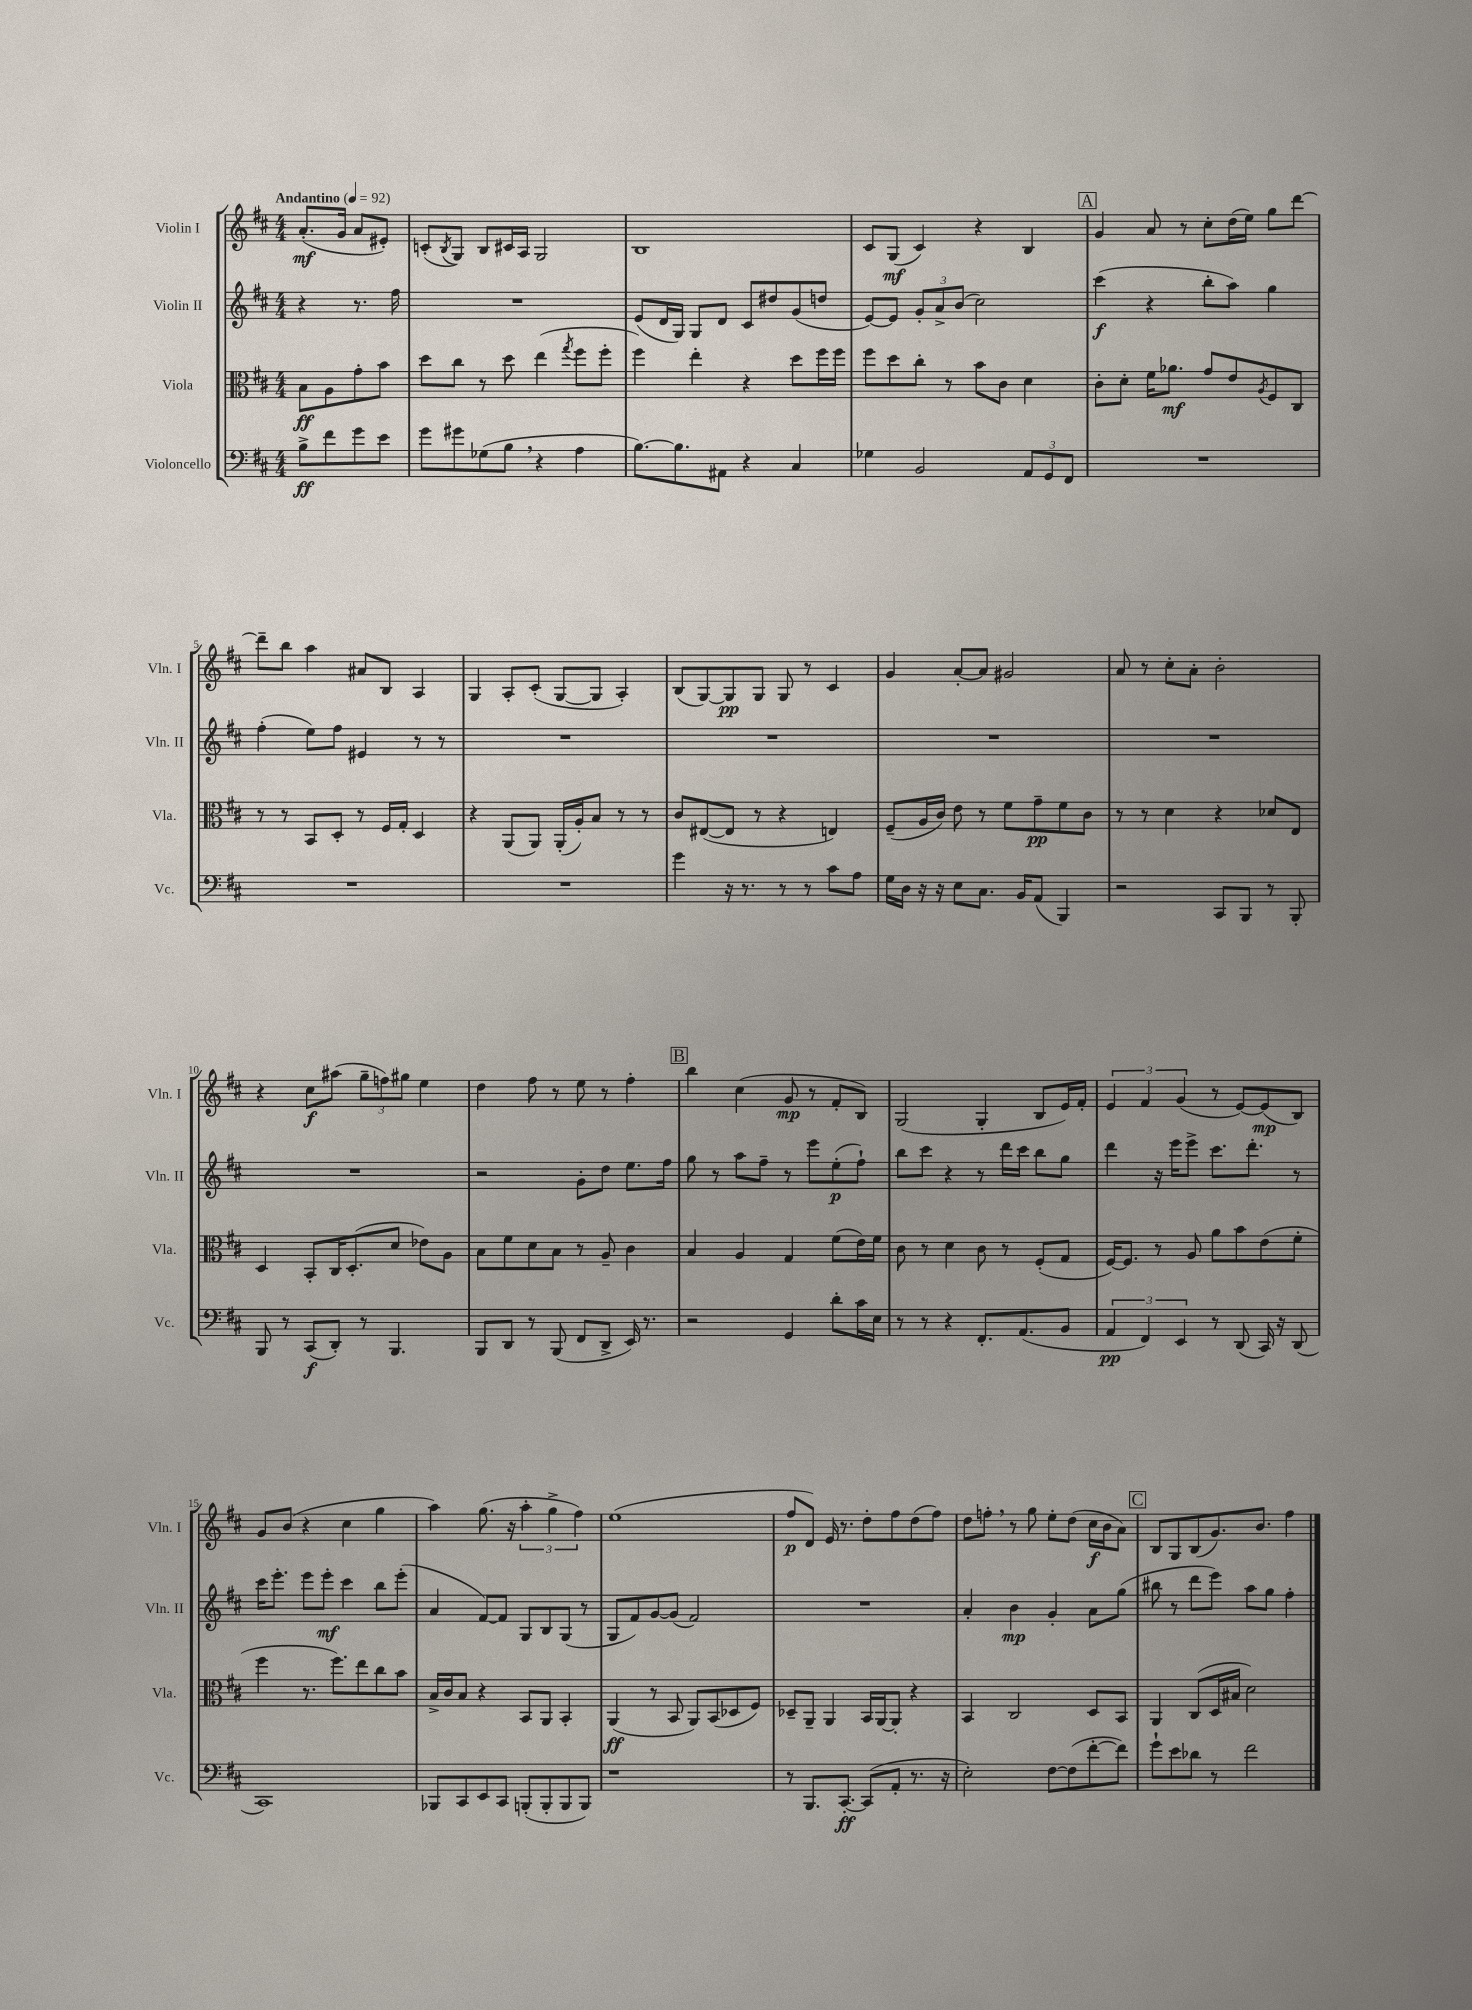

**kern	**dynam	**kern	**dynam	**kern	**dynam	**kern	**dynam
*part4	*part4	*part3	*part3	*part2	*part2	*part1	*part1
*staff4	*staff4	*staff3	*staff3	*staff2	*staff2	*staff1	*staff1
*I"Violoncello	*	*I"Viola	*	*I"Violin II	*	*I"Violin I	*
*I'Vc.	*	*I'Vla.	*	*I'Vln. II	*	*I'Vln. I	*
*clefF4	*	*clefC3	*	*clefG2	*	*clefG2	*
*k[f#c#]	*	*k[f#c#]	*	*k[f#c#]	*	*k[f#c#]	*
*M4/4	*	*M4/4	*	*M4/4	*	*M4/4	*
*MM92	*	*MM92	*	*MM92	*	*MM92	*
=	=	=	=	=	=	=	=
!	!	!	!	!	!	!LO:TX:a:B:t=Andantino	!
8B^\L	ff	8B\L	ff	4r	.	(8.a'/L	mf
8f#\	.	8A\	.	.	.	.	.
.	.	.	.	.	.	16g/Jk	.
8g\	.	8g'\	.	8.r	.	8a/L	.
8e\J	.	8b\J	.	.	.	8e#X'/J)	.
.	.	.	.	16ff#\	.	.	.
=1	=1	=1	=1	=1	=1	=1	=1
8g\L	.	8dd\L	.	1r	.	(8cn'/L	.
.	.	.	.	.	.	8qB/	.
8g#X\	.	8cc#\J	.	.	.	8G/J)	.
(8G-X\	.	8r	.	.	.	8B/L	.
8B,\J	.	8dd\	.	.	.	16c#X/L	.
.	.	.	.	.	.	16A/JJ	.
4r	.	(4ee\	.	.	.	2G/	.
.	.	8qgg/	.	.	.	.	.
4A\	.	8ff#\L	.	.	.	.	.
.	.	8ff#'\J	.	.	.	.	.
=2	=2	=2	=2	=2	=2	=2	=2
[8.B\L)	.	4ff#\)	.	(8e/L	.	1B	.
.	.	.	.	16d/L	.	.	.
8.B\]	.	.	.	16G/JJ)	.	.	.
.	.	4ee'\	.	8G/L	.	.	.
8AA#X\J	.	.	.	8d/J	.	.	.
4r	.	4r	.	8c#/L	.	.	.
.	.	.	.	8dd#X/	.	.	.
4C#/	.	8dd\L	.	(8g/	.	.	.
.	.	16ff#\L	.	8ddn/J	.	.	.
.	.	16ff#\JJ	.	.	.	.	.
=3	=3	=3	=3	=3	=3	=3	=3
4G-X\	.	8ff#\L	.	[8e/L)	.	8c#/L	.
.	.	8dd\	.	8e/J]	.	(8G/J	mf
2BB/	.	8cc#'\J	.	12g'/L	.	4c#/)	.
.	.	.	.	12a^/	.	.	.
.	.	8r	.	.	.	.	.
.	.	.	.	(12b/J	.	.	.
.	.	8b\L	.	2cc#\)	.	4r	.
.	.	8c#\J	.	.	.	.	.
12AA/L	.	4d\	.	.	.	4B/	.
12GG/	.	.	.	.	.	.	.
12FF#/J	.	.	.	.	.	.	.
!!LO:REH:place=s1:t=A
=4	=4	=4	=4	=4	=4	=4	=4
1r	.	8c#'\L	.	(4ccc#\	f	4g/	.
.	.	8d'\J	.	.	.	.	.
.	.	16f#\KL	.	4r	.	8a/	.
.	.	8.a-X\J	mf	.	.	.	.
.	.	.	.	.	.	8r	.
.	.	8g/L	.	8bb'\L	.	8cc#'\L	.
.	.	8e/	.	8aa\J)	.	(16dd\L	.
.	.	.	.	.	.	16ee\JJ)	.
.	.	8qA/	.	.	.	.	.
.	.	8F#/	.	4gg\	.	8gg\L	.
.	.	8C#/J	.	.	.	[8ddd\J	.
!!LO:LB:g=z
=5	=5	=5	=5	=5	=5	=5	=5
1r	.	8r	.	(4ff#'\	.	8ddd~\L]	.
.	.	8r	.	.	.	8bb\J	.
.	.	8BB/L	.	8ee\L)	.	4aa\	.
.	.	8D'/J	.	8ff#\J	.	.	.
.	.	8r	.	4e#X/	.	8a#X/L	.
.	.	16F#/LL	.	.	.	8B/J	.
.	.	16G'/JJ	.	.	.	.	.
.	.	4D/	.	8r	.	4A/	.
.	.	.	.	8r	.	.	.
=6	=6	=6	=6	=6	=6	=6	=6
1r	.	4r	.	1r	.	4G/	.
.	.	(8AA/L	.	.	.	8A'/L	.
.	.	8AA/J)	.	.	.	(8c#'/J	.
.	.	(16AA'/LL	.	.	.	[8G/L	.
.	.	16A'/J)	.	.	.	.	.
.	.	8B/J	.	.	.	8G/J]	.
.	.	8r	.	.	.	4A'/)	.
.	.	8r	.	.	.	.	.
=7	=7	=7	=7	=7	=7	=7	=7
4g\	.	8c#/L	.	1r	.	(8B/L	.
.	.	([8E#X/	.	.	.	[8G/)	.
16r	.	8E#/J]	.	.	.	8G/]	pp
8.r	.	.	.	.	.	.	.
.	.	8r	.	.	.	8G/J	.
8r	.	4r	.	.	.	8G/	.
8r	.	.	.	.	.	8r	.
8c#\L	.	4En/)	.	.	.	4c#/	.
8A\J	.	.	.	.	.	.	.
=8	=8	=8	=8	=8	=8	=8	=8
16G\LL	.	(8F#~/L	.	1r	.	4g/	.
16D\JJ	.	.	.	.	.	.	.
16r	.	16A/L	.	.	.	.	.
16r	.	16c#/JJ)	.	.	.	.	.
8E\L	.	8e\	.	.	.	[8a'/L	.
8.C#\J	.	8r	.	.	.	8a/J]	.
.	.	8f#\L	.	.	.	2g#X/	.
16BB/KL	.	.	.	.	.	.	.
(8AA/J	.	8g~\	pp	.	.	.	.
4BBB/)	.	8f#\	.	.	.	.	.
.	.	8c#\J	.	.	.	.	.
=9	=9	=9	=9	=9	=9	=9	=9
2r	.	8r	.	1r	.	8a/	.
.	.	8r	.	.	.	8r	.
.	.	4d\	.	.	.	8cc#'\L	.
.	.	.	.	.	.	8a'\J	.
8CC#/L	.	4r	.	.	.	2b'\	.
8BBB/J	.	.	.	.	.	.	.
8r	.	8d-X/L	.	.	.	.	.
8BBB'/	.	8E/J	.	.	.	.	.
!!LO:LB:g=z
=10	=10	=10	=10	=10	=10	=10	=10
8BBB/	.	4D/	.	1r	.	4r	.
8r	.	.	.	.	.	.	.
(8CC#/L	f	8BB'/L	.	.	.	8cc#\L	f
8DD'/J)	.	16C#/K	.	.	.	(8aa#X\J	.
.	.	(8.D'/	.	.	.	.	.
8r	.	.	.	.	.	12gg~\L	.
.	.	.	.	.	.	12ffn\)	.
4.BBB/	.	8d/J	.	.	.	.	.
.	.	.	.	.	.	12gg#X\J	.
.	.	8e-X\L)	.	.	.	4ee\	.
.	.	8A\J	.	.	.	.	.
=11	=11	=11	=11	=11	=11	=11	=11
8BBB/L	.	8B\L	.	2r	.	4dd\	.
8DD/J	.	8f#\	.	.	.	.	.
8r	.	8d\	.	.	.	8ff#\	.
(8BBB/	.	8B\J	.	.	.	8r	.
8FF#/L	.	8r	.	8g'\L	.	8ee\	.
8DD^/J	.	8A~/	.	8dd\J	.	8r	.
16EE/)	.	4c#\	.	8.ee\L	.	4ff#'\	.
8.r	.	.	.	.	.	.	.
.	.	.	.	16ff#\Jk	.	.	.
!!LO:REH:place=s1:t=B
=12	=12	=12	=12	=12	=12	=12	=12
2r	.	4B/	.	8gg\	.	4bb\	.
.	.	.	.	8r	.	.	.
.	.	4A/	.	8aa\L	.	(4cc#\	.
.	.	.	.	8ff#~\J	.	.	.
4GG/	.	4G/	.	8r	.	8g/	mp
.	.	.	.	8eee\L	.	8r	.
8d'\L	.	(8f#\L	.	(8ee'\	p	8f#'/L	.
16c#\L	.	16e\L)	.	8ff#`\J)	.	8B/J)	.
16E\JJ	.	16f#\JJ	.	.	.	.	.
=13	=13	=13	=13	=13	=13	=13	=13
8r	.	8c#\	.	8bb\L	.	(2G/	.
8r	.	8r	.	8ccc#\J	.	.	.
4r	.	4d\	.	4r	.	.	.
8.FF#'/L	.	8c#\	.	8r	.	4G'/	.
.	.	8r	.	16ddd\LL	.	.	.
(8.AA/	.	.	.	16ccc#\JJ	.	.	.
.	.	(8F#'/L	.	8bb\L	.	8B/L	.
8BB/J	.	8G/J	.	8gg\J	.	16e/L)	.
.	.	.	.	.	.	16f#'/JJ	.
=14	=14	=14	=14	=14	=14	=14	=14
6AA/	pp	[16F#/KL)	.	4ddd\	.	6e/	.
.	.	8.F#/J]	.	.	.	.	.
6FF#/)	.	.	.	.	.	6f#/	.
.	.	8r	.	16r	.	.	.
.	.	.	.	16eee\KL	.	.	.
6EE/	.	.	.	.	.	(6g/	.
.	.	8A/	.	8eee^\J	.	.	.
8r	.	8a\L	.	8.ccc#\L	.	8r	.
(8DD/	.	8b\	.	.	.	[8e/L)	.
.	.	.	.	8.ddd'\J	.	.	.
16CC#/)	.	(8e\	.	.	.	(8e/]	mp
16r	.	.	.	.	.	.	.
(8DD/	.	8f#'\J	.	8r	.	8B/J)	.
!!LO:LB:g=z
=15	=15	=15	=15	=15	=15	=15	=15
1CC#)	.	4ff#\	.	16ccc#\KL	.	8g/L	.
.	.	.	.	8.eee'\J	.	.	.
.	.	.	.	.	.	(8b/J	.
.	.	8.r	.	8eee\L	.	4r	.
.	.	.	.	8eee'\J	mf	.	.
.	.	8.ff#\L)	.	.	.	.	.
.	.	.	.	4ccc#\	.	4cc#\	.
.	.	8ee\	.	.	.	.	.
.	.	8cc#\	.	8bb\L	.	4gg\	.
.	.	8b\J	.	(8eee'\J	.	.	.
=16	=16	=16	=16	=16	=16	=16	=16
8BBB-X/L	.	16B^/LL	.	4a/	.	4aa\)	.
.	.	16c#/J	.	.	.	.	.
8CC#/	.	8B/J	.	.	.	.	.
8EE/	.	4r	.	[8f#/L)	.	(8.gg\	.
8CC#/J	.	.	.	8f#/J]	.	.	.
.	.	.	.	.	.	16r	.
(8BBBn'/L	.	8BB/L	.	8G/L	.	6aa'\	.
8BBB'/	.	8AA/J	.	8B/	.	.	.
.	.	.	.	.	.	6gg^\	.
8BBB/	.	4BB'/	.	(8G/J	.	.	.
.	.	.	.	.	.	6ff#\)	.
8BBB/J)	.	.	.	8r	.	.	.
=17	=17	=17	=17	=17	=17	=17	=17
1r	.	(4AA/	ff	8G/L	.	(1ee	.
.	.	.	.	8f#/)	.	.	.
.	.	8r	.	[8g/	.	.	.
.	.	8BB/	.	(8g/J]	.	.	.
.	.	8AA/L)	.	2f#/)	.	.	.
.	.	(8BB/	.	.	.	.	.
.	.	8D-X/	.	.	.	.	.
.	.	8F#/J)	.	.	.	.	.
=18	=18	=18	=18	=18	=18	=18	=18
8r	.	8D-X~/L	.	1r	.	8ff#/L	p
8.BBB/L	.	8AA~/J	.	.	.	8d/J)	.
.	.	4AA/	.	.	.	16e/	.
[8.CC#'/J	ff	.	.	.	.	8.r	.
(8CC#/L]	.	16BB/LL	.	.	.	8dd'\L	.
.	.	[16AA/J	.	.	.	.	.
8AA'/J	.	8AA'/J]	.	.	.	8ff#\	.
8.r	.	4r	.	.	.	(8dd\	.
.	.	.	.	.	.	8ff#\J)	.
16r	.	.	.	.	.	.	.
=19	=19	=19	=19	=19	=19	=19	=19
2E'\)	.	4BB/	.	4a'/	.	8dd\L	.
.	.	.	.	.	.	8ffn',\J	.
.	.	2C#/	.	4b\	mp	8r	.
.	.	.	.	.	.	8gg\	.
[8F#\L	.	.	.	4g'/	.	8ee'\L	.
(8F#\]	.	.	.	.	.	(8dd\J	.
[8f#'\	.	8D/L	.	8a\L	.	16cc#\LL	f
.	.	.	.	.	.	16b\J	.
8f#\J])	.	8BB/J	.	(8gg\J	.	8a\J)	.
!!LO:REH:place=s1:t=C
=20	=20	=20	=20	=20	=20	=20	=20
8g`\L	.	4AA/	.	8bb#X\	.	8B/L	.
8e\	.	.	.	8r	.	8G/	.
8d-X\J	.	(8C#/L	.	8ddd\L	.	(8B/	.
8r	.	16D/L	.	8eee\J)	.	8.g/)	.
.	.	16B#X/JJ	.	.	.	.	.
2f#\	.	2d\)	.	8aa\L	.	.	.
.	.	.	.	.	.	8.b/J	.
.	.	.	.	8gg\J	.	.	.
.	.	.	.	4ff#'\	.	4ff#\	.
==	==	==	==	==	==	==	==
*-	*-	*-	*-	*-	*-	*-	*-
